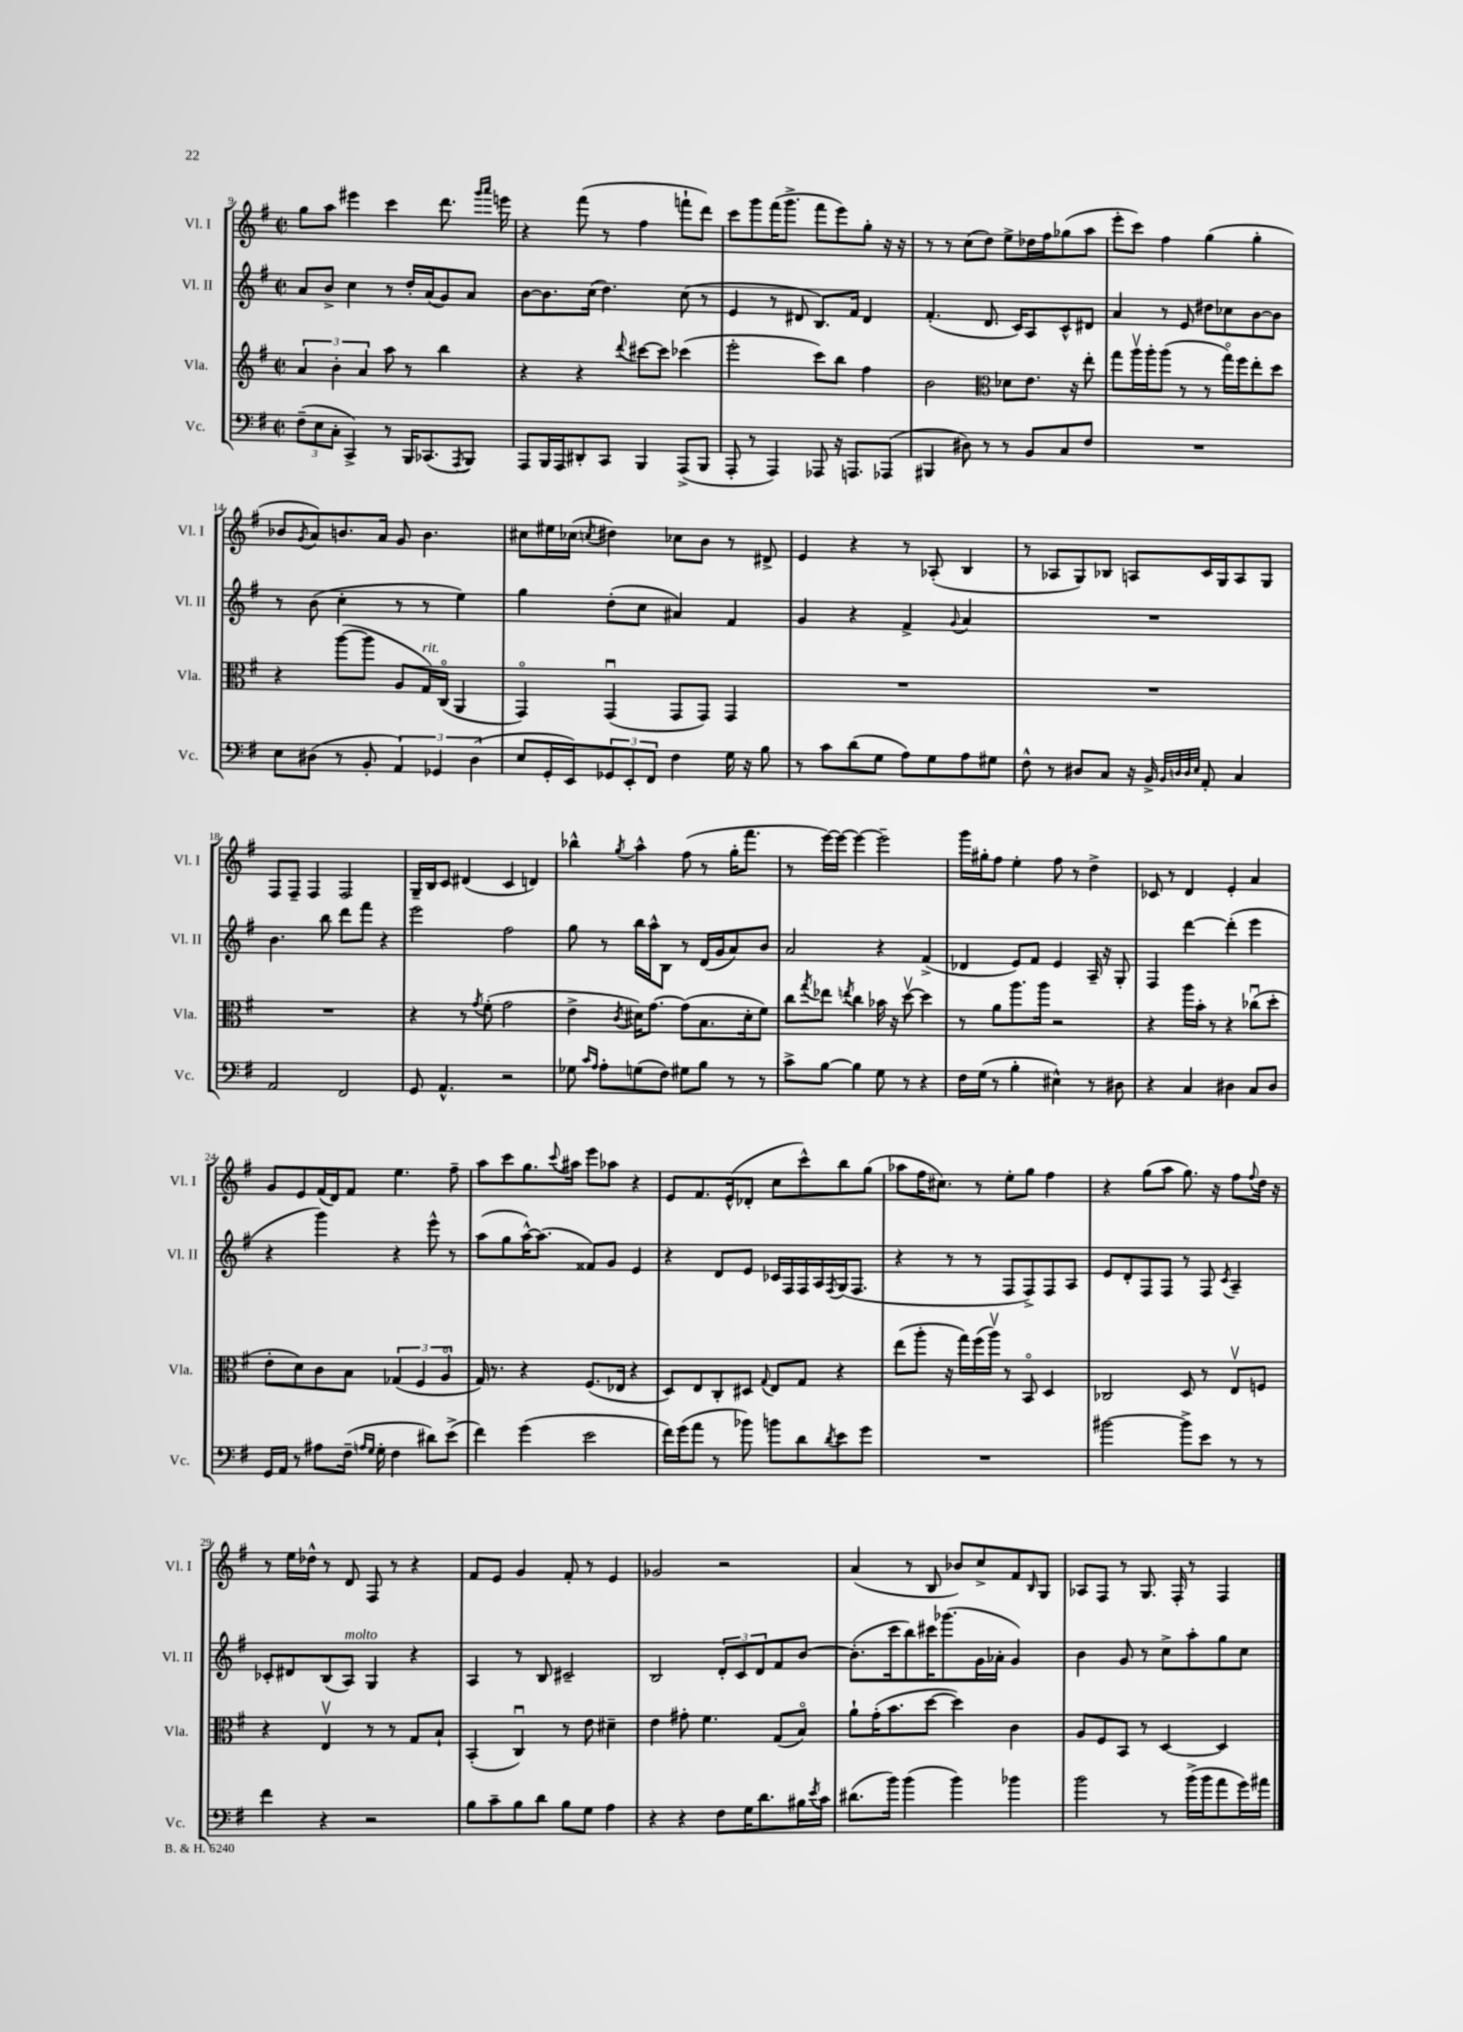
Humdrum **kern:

**kern	**kern	**kern	**kern
*staff4	*staff3	*staff2	*staff1
*clefF4	*clefG2	*clefG2	*clefG2
*k[f#]	*k[f#]	*k[f#]	*k[f#]
*M2/2	*M2/2	*M2/2	*M2/2
*met(c|)	*met(c|)	*met(c|)	*met(c|)
(12F#~	6a	8a	8gg
12E	.	.	.
.	.	8b^	8aa
12C'	6b'	.	.
4CC^)	.	4cc	4eee#
.	6a	.	.
8r	8aa	8r	4ccc
16BBB	8r	16dd'	.
(8.CC-	.	(16a	.
.	4bb	8g)	8.ddd
8qAAA	.	.	.
8BBB)	.	8a	.
.	.	.	16qqggg
.	.	.	16qqaaa
.	.	.	16eee
=	=	=	=
8AAA	4r	[8b	4r
16BBB	.	8.b]	.
16AAA	.	.	.
8DD#'	4r	.	(8fff#
.	.	(16cc	.
8CC	.	4.dd)	8r
.	8qqddd	.	.
4BBB	[8ccc#	.	4ff#
.	8ccc#]	.	.
(8AAA^	(4ccc-	(8cc	8fff`
8BBB	.	8r	8ddd)
=	=	=	=
8AAA'	2eee'	4e	8ccc
8r	.	.	8ggg
4AAA)	.	8r	(16fff#
.	.	.	8.ggg^
.	.	8d#	.
8AAA-	8ccc)	8.B)	8fff#
16r	8bb	.	8eee)
8.AAA	.	16f#	.
.	4ff#	4d#	8gg'
(8AAA-	.	.	16r
.	.	.	16r
=	=	=	=
4BBB#	2b	(4.f#'	8r
.	.	.	8r
8D#)	.	.	(8cc
8r	.	8.d	8dd)
*	*clefC3	*	*
8r	8d-	.	8ee^
.	.	16c)	.
8BB	8.e	8A	16dd-
.	.	.	16ff#
8C	.	8c^^	(8gg-
.	16r	.	.
8F#	8ee'	8d#	8aa
=	=	=	=
1r	8gg	4a	8eee'
.	16aav	.	8ccc)
.	16aa'	.	.
.	(8aa	8r	4ff#
.	8r	8e	.
.	8r	8dd#	(4gg
.	16ggo)	8cc-	.
.	16ff#	.	.
.	8ee'	[8b	4gg'
.	8dd	8b]	.
=	=	=	=
8E	4r	8r	8b-
.	.	.	8qg
(8D#	.	(8b	8a)
8r	([8aa	4cc'	8.b
8BB'	8aa]	.	.
.	.	.	16a
6AA)	8A	8r	8g
.	16G)	8r	4.b
6GG-	.	.	.
.	(16Co	.	.
.	4AA	4ee)	.
(6D#	.	.	.
=	=	=	=
8E	4GGo)	4gg	8cc#
16GG'	.	.	16ee#
16EE)	.	.	(16cc-
.	.	.	8qcc
12GG-	(4GGu	(8dd'	4dd#)
12EE'	.	.	.
.	.	8cc	.
12FF#	.	.	.
4F#	8GG	4a#)	8cc-
.	8GG)	.	8b
16G	4GG	4f#	8r
16r	.	.	.
8B	.	.	8d#^
=	=	=	=
8r	1r	4g	4e
8c	.	.	.
(8d	.	4r	4r
8G	.	.	.
8A)	.	4f#^	8r
8G	.	.	(8A-'
.	.	8qqg	.
8A	.	4a	4B
8G#	.	.	.
=	=	=	=
8F#^^	1r	1r	8r
8r	.	.	8A-
8D#	.	.	8G)
8C	.	.	8B-
16r	.	.	8A
16BB^	.	.	.
32qqBB	.	.	.
32qqD	.	.	.
32qqD	.	.	.
32qqE	.	.	.
8AA'	.	.	16c
.	.	.	16G
4C	.	.	8A
.	.	.	8G
=	=	=	=
2AA	1r	4.b	8F#
.	.	.	8F#~
.	.	.	4F#
.	.	8bb	.
2FF#	.	8ddd	2F#
.	.	8fff#	.
.	.	4r	.
=	=	=	=
8GG	4r	2eee	16G~
.	.	.	16B
4.AA^^	.	.	8c
.	8r	.	(4d#
.	8qg	.	.
.	(8f#'	.	.
2r	2g	2ff#	4c
.	.	.	4d)
=	=	=	=
8G-	4e^	8gg	4bb-^^
16qqc	.	.	.
16qqA	.	.	.
8A'	.	8r	.
.	8qc	.	8qgg
(8G	16d#)	16bb	4aa^^
.	[8.g	16aa^^	.
8F#)	.	8B	.
8G#	(8g]	8r	(8ff#
8B	8.B	(16d	8r
.	.	16g	.
8r	.	8a)	16gg'
.	16d#'	.	8.fff#
8r	8f#)	8b	.
=	=	=	=
8c^	8cc	2a	8r
.	8qgg	.	.
[8B	8ee-	.	[16eee)
.	.	.	16eee_
.	8qee	.	.
4B]	4cc	.	4eee_
8G	16b-	4r	2eee~]
.	16r	.	.
8r	[8ddv	.	.
4r	4dd]	(4f#^	.
=	=	=	=
16F#	8r	4d-	16ggg
(16G	.	.	16gg#'
8r	8a	.	8ff#
4B'	8.aa	8e)	4ee'
.	.	8f#	.
.	16aa	.	.
4E#^^)	2r	4e	8ff#
.	.	.	8r
8r	.	16A~	4dd^
.	.	16r	.
8D#	.	8G'	.
=	=	=	=
4r	4r	4F#	8c-
.	.	.	8r
4C	16aa	[4ddd	4d
.	16b'	.	.
.	8r	.	.
4D#	4r	(4ddd']	4e'
8C	(8cc-u	4eee	4a
8D#	8dd'	.	.
=	=	=	=
16GG	8e'	4r	8g
16AA	.	.	.
8r	8d)	.	8e
8A#	8c	4ggg)	(16f#
.	.	.	16d)
(16F#~	8B	.	8f#
16qqA	.	.	.
16qqG	.	.	.
16G'	.	.	.
4F#	(6G-	4r	4.ee
.	6F#	.	.
8d#)	.	8eee^^	.
.	6Ao	.	.
(8e^	.	8r	8ff#~
=	=	=	=
4f#)	16G)	(8aa	8aa
.	8.r	.	.
.	.	8gg	8ccc
(4g	4r	[16aa^^)	8.gg
.	.	(8.aa]	.
.	.	.	8qqccc
.	.	.	16aa#
2e	(8.F#	8f##)	8eee
.	.	8g	8aa-
.	16E-	.	.
.	4r	4e	4r
=	=	=	=
16f#)	8D)	4r	8e
(16g	.	.	.
8a	8E	.	8.f#
8r	8C'	8d	.
.	.	.	(16e^^
8b-)	8D#	8e	8d-'
.	8qqG	.	.
8b	8E	16c-	8cc
.	.	16F#	.
8d	8G	16F#	8ccc^^)
.	.	16A	.
8qd	.	8qF#	.
8e	4r	(16G	8bb
.	.	8.F#	.
8g	.	.	(8gg
=	=	=	=
1r	(8ee	4r	8aa-
.	8aa'	.	16ff#
.	.	.	8.cc#)
.	16r	8r	.
.	16gg)	.	.
.	(16ff#	8r	8r
.	16aav)	.	.
.	8r	8F#	8ee'
.	8BBo	8F#^)	8gg
.	4D	8F#	4ff#
.	.	8A	.
=	=	=	=
[2b#	2C-	8e	4r
.	.	8d'	.
.	.	8F#	(8gg
.	.	8F#	8aa
8b#^]	8D	8r	8.gg)
8e	8r	8F#	.
.	.	.	16r
.	.	8qc	.
8r	8Ev	4A~	8ff#
.	.	.	8qqff#
8r	8F	.	16dd
.	.	.	16r
=	=	=	=
4f#	4r	8c-'	8r
.	.	8d#	16ee
.	.	.	16dd-^^
4r	4Ev	(8B	8r
.	.	8A)	8d
2r	8r	4G	8F#
.	8r	.	8r
.	8G	4r	4r
.	8B`	.	.
=	=	=	=
8B	(4BB'	4A	8f#
8c~	.	.	8e
8B	4Cu)	8r	4g
8d	.	8B	.
8B	8r	2c#~	8f#'
8G	8e	.	8r
4A	4d#~	.	4e
=	=	=	=
4r	4e	2B	2g-
4r	8g#'	.	.
.	4.f#	.	.
8F#	.	12d'	2r
.	.	12c	.
16G	.	.	.
.	.	12d	.
8.d	.	.	.
.	(8G	8f#	.
16B#	8Bo)	[8b	.
8qe	.	.	.
16c	.	.	.
=	=	=	=
(8.d#	8a`	(8.b']	(4a
.	(16g'	.	.
16b)	8.b	16ccc	.
(4b	.	8bb)	8r
.	[8dd	16ccc#	8B
.	.	(8.ggg-	.
4b)	4dd])	.	8b-)
.	.	16g	8cc^
.	.	16a-'	.
4b-	4c	4g)	8f#
.	.	.	16qqB
.	.	.	8G
=	=	=	=
2b	8A	4b	8A-
.	8F#	.	8F#
.	8BB	8g	8r
.	8r	8r	8.G
8r	[4D	8cc^	.
.	.	.	16F#'
(16b^	.	8aa'	8r
16b	.	.	.
8a	4D]	8gg	4F#
16g)	.	8cc	.
16a#	.	.	.
==	==	==	==
*-	*-	*-	*-
